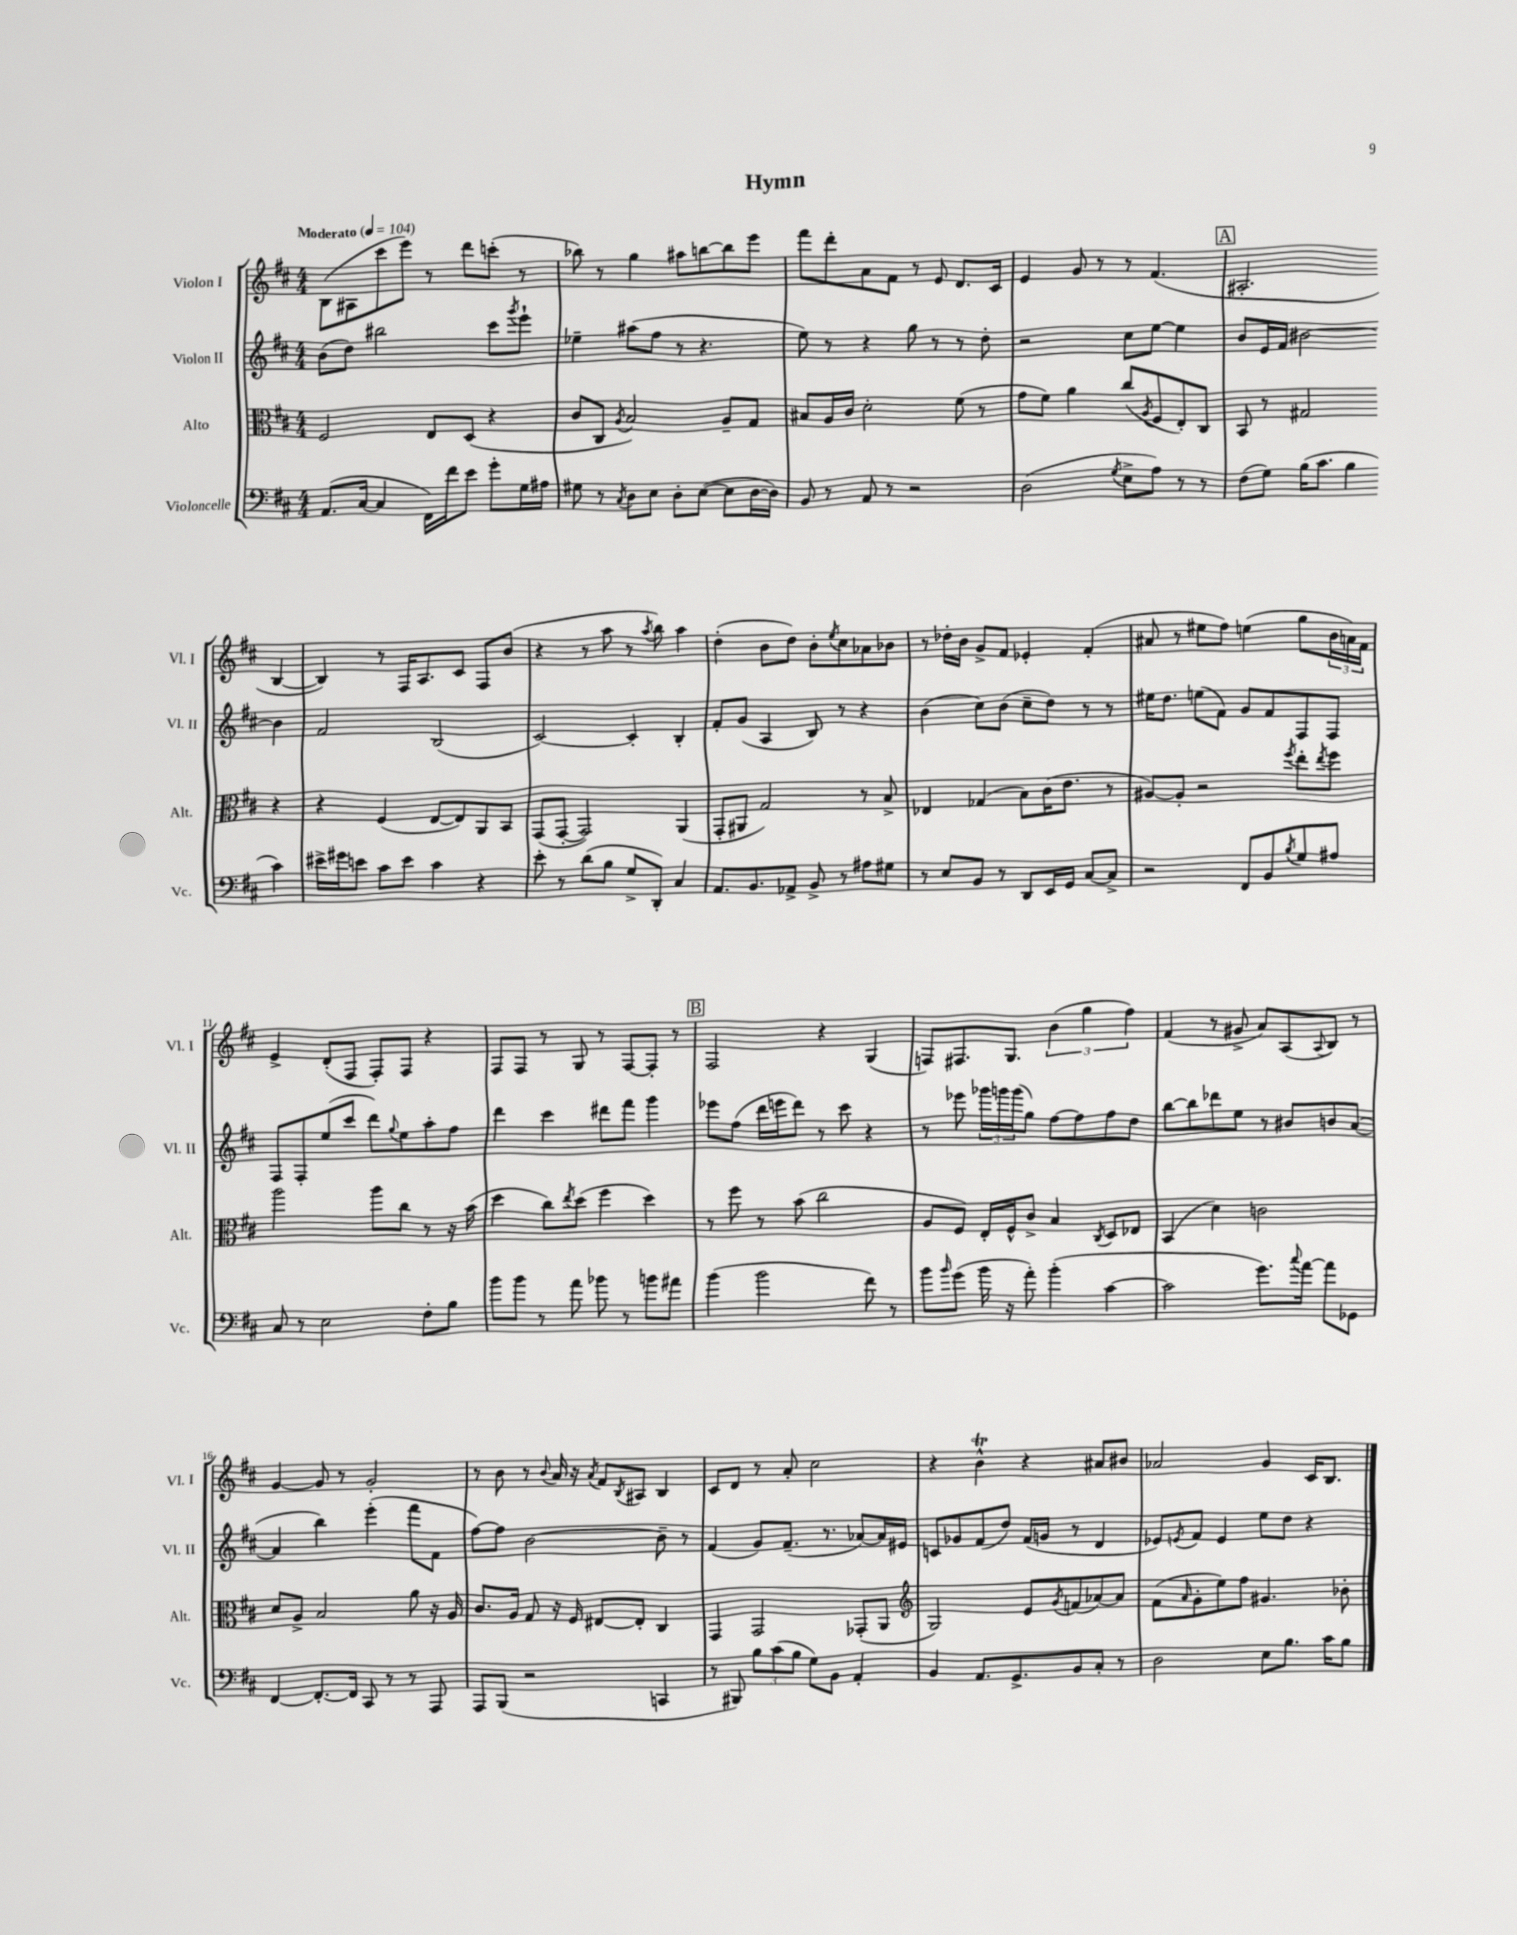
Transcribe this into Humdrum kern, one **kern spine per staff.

**kern	**kern	**kern	**kern
*staff4	*staff3	*staff2	*staff1
*clefF4	*clefC3	*clefG2	*clefG2
*k[f#c#]	*k[f#c#]	*k[f#c#]	*k[f#c#]
*M4/4	*M4/4	*M4/4	*M4/4
*MM104	*MM104	*MM104	*MM104
(8.AA	2F#	(8b	(8B
.	.	8dd)	8A#
[16C#	.	.	.
4C#]	.	2bb#	8ccc#
.	.	.	8eee)
16FF#)	8E	.	8r
16f#	.	.	.
8e	(8D	.	8ddd
8g'	4r	8ccc#	(8ccc'
.	.	8qggg	.
16G	.	8eee`	8r
16A#	.	.	.
=	=	=	=
8G#	8c#	4ee-~	8bb-)
8r	8C#	.	8r
8qC#	8qA	.	.
8D	2B)	(8aa#	4gg
8E	.	8ff#	.
8D'	.	8r	8aa#
([8E	.	4.r	[8bb
8E]	8A~	.	8bb]
[16D	8G	.	8eee
16D])	.	.	.
=	=	=	=
8BB	8B#	8ee)	8fff#
8r	16A	8r	8ddd'
.	16c#	.	.
8AA	2d'	4r	8a
8r	.	.	8f#
2r	.	8gg	8r
.	.	8r	8e
.	(8f#	8r	8.d
.	8r	8dd'	.
.	.	.	16c#
=	=	=	=
(2D	8g	2r	4e
.	8f#)	.	.
.	4a	.	8g
.	.	.	8r
8qG	.	.	.
8E^	(8cc#	8cc#	8r
.	8qA	.	.
8A)	8F#	[8ee	(4.f#
8r	8E')	4ee]	.
8r	8C#	.	.
=	=	=	=
(8F#	8BB	8b	2.A#'
8G)	8r	16e	.
.	.	16f#	.
(16B	2G#	[2b#	.
8.c#	.	.	.
4B	.	.	.
4c#)	4r	4b#]	[4B
=	=	=	=
16e#^	4r	2f#	4B])
16g#	.	.	.
8e	.	.	.
8c#	(4F#	.	8r
8e	.	.	16F#
.	.	.	8.A
4c#	[8E	(2B	.
.	8E])	.	8c#
4r	8AA	.	8F#
.	8BB	.	(8b
=	=	=	=
8e'	(8GG	[2c#)	4r
8r	[8GG'	.	.
(8d	2GG])	.	8r
8B	.	.	8aa
8G^	.	4c#']	8r
.	.	.	8qaa
8DD')	.	.	8bb)
4C#	(4AA	4B'	4aa
=	=	=	=
8.AA	8GG'	8f#'	(4dd'
.	8AA#	(8g	.
8.BB	.	.	.
.	2G)	4A	8b
8AA-^	.	.	8dd)
8BB^	.	8B)	8b'
.	.	.	8qee
8r	.	8r	8cc#
8A#	8r	4r	8a-
8G#	8B^	.	8b-
=	=	=	=
8r	4E-	(4b	8r
8E	.	.	16dd-'
.	.	.	16b
8BB	(4G-	8cc#)	8g^
8r	.	(8b	8f#
8DD	8B)	8cc#~	4e-'
16EE	(16c#	8dd)	.
16GG	8.e	.	.
[8C#	.	8r	(4f#'
8C#^]	8r	8r	.
=	=	=	=
2r	[8A#)	16ee#	8a#
.	.	8.dd	.
.	8A#']	.	8r
.	2r	(8ee	8ee#
.	.	8f#)	8ff#)
8FF#	.	8g	(4ee
8BB	.	8f#	.
8qB	8qff#	.	.
8G	8ee'	8F#	8gg
.	8qee	.	.
8A#	8ff#	8F#	24b
.	.	.	24a)
.	.	.	24f#
=	=	=	=
8C#	2aa	8F#	4e^
8r	.	8F#'	.
2E	.	(8ee	(8d'
.	.	8ccc#	8F#
.	8aa	8ddd)	8F#')
.	.	8qqgg	.
.	8cc#	8ee	8F#
8F#'	8r	8aa'	4r
8B	16r	8ff#	.
.	(16b	.	.
=	=	=	=
8b	4dd	4ddd	8F#
8b	.	.	8F#
8r	8cc#)	4ccc#	8r
.	8qee	.	.
8a	(8dd	.	8G
8b-	4ff#	8ddd#	8r
8r	.	8fff#	[8F#
8b	4dd)	4ggg	8F#']
8a#	.	.	8r
=	=	=	=
(4b	8r	8eee-	2F#
.	8ff#	(8ff#	.
2b	8r	16ddd	.
.	.	16eee	.
.	(8b	8ddd)	.
.	2cc#	8r	4r
.	.	8ccc#	.
8f#)	.	4r	(4G
8r	.	.	.
=	=	=	=
8b	8A	8r	8F)
16qqb	.	.	.
(8g	8F#)	8eee-	8.F#
16b	16E'	24ggg-	.
.	.	24ggg	.
16r	16F#^^	.	8.G
.	.	(24ggg	.
8a')	8c#^	8gg)	.
(4b'	4B	[8ff#	(6b
.	.	8ff#]	.
.	.	.	6gg
.	8qC#	.	.
[4c#	8D	8ff#	.
.	.	.	6ff#)
.	8E-	8dd	.
=	=	=	=
2c#]	(4BB	[8bb	(4f#
.	.	8bb]	.
.	4d)	8ddd-	8r
.	.	8ee	8g#^
8.g)	2c	8r	8a)
.	.	8b#	(8A
8qqcc#	.	.	.
[16a	.	.	.
.	.	.	8qqA
8a]	.	8b	8B)
8GG-	.	([8a	8r
=	=	=	=
[4FF#	8d	4a]	[4g
.	8A^	.	.
8.FF#'_	2B	4bb)	8g]
.	.	.	8r
16FF#]	.	.	.
8CC#	.	(4eee'	2g'
8r	.	.	.
8r	8a	8fff#	.
8AAA	16r	8f#	.
.	16A	.	.
=	=	=	=
8AAA	8.c#	[8ff#)	8r
(8BBB	.	8ff#]	8b
.	16A	.	.
2r	8G	[2b	8r
.	.	.	8qqb
.	16r	.	16a
.	16F#	.	16r
.	.	.	8qa
.	[8E#	.	8f#
.	.	.	8qB
.	8E#']	.	8A#
4CC	4C#	8b~]	4B
.	.	8r	.
=	=	=	=
8r	4GG	(4f#	8c#
8BBB#)	.	.	8d
12B	2GG	8g)	8r
(12c#	.	.	.
.	.	(8.f#~	8a'
12B	.	.	.
8G)	.	.	2cc#
.	.	8.r	.
8BB	.	.	.
4AA'	(8GG-'	[8a-)	.
.	8AA	16a-]	.
.	.	16e#	.
=	=	=	=
*	*clefG2	*	*
4BB	2G)	8c	4r
.	.	8g-	.
8.AA	.	(8f#	4b^^
.	.	8dd)	.
8.GG^	.	.	.
.	8e	(16f#	4r
.	.	16g	.
.	8qg	.	.
8BB	(8f	8r	.
8C#'	[8a-)	4d	8a#
8r	8a-]	.	8b#
=	=	=	=
2D	(8f#	8e-)	2a-
.	16qqa	8qe	.
.	8g'	8f#	.
.	8ee)	4e	.
.	8ff#	.	.
8E	4.g#	8ee	4g
8.B	.	8dd	.
.	.	4r	16c#
16c#	.	.	8.B
8B	8b-'	.	.
==	==	==	==
*-	*-	*-	*-
